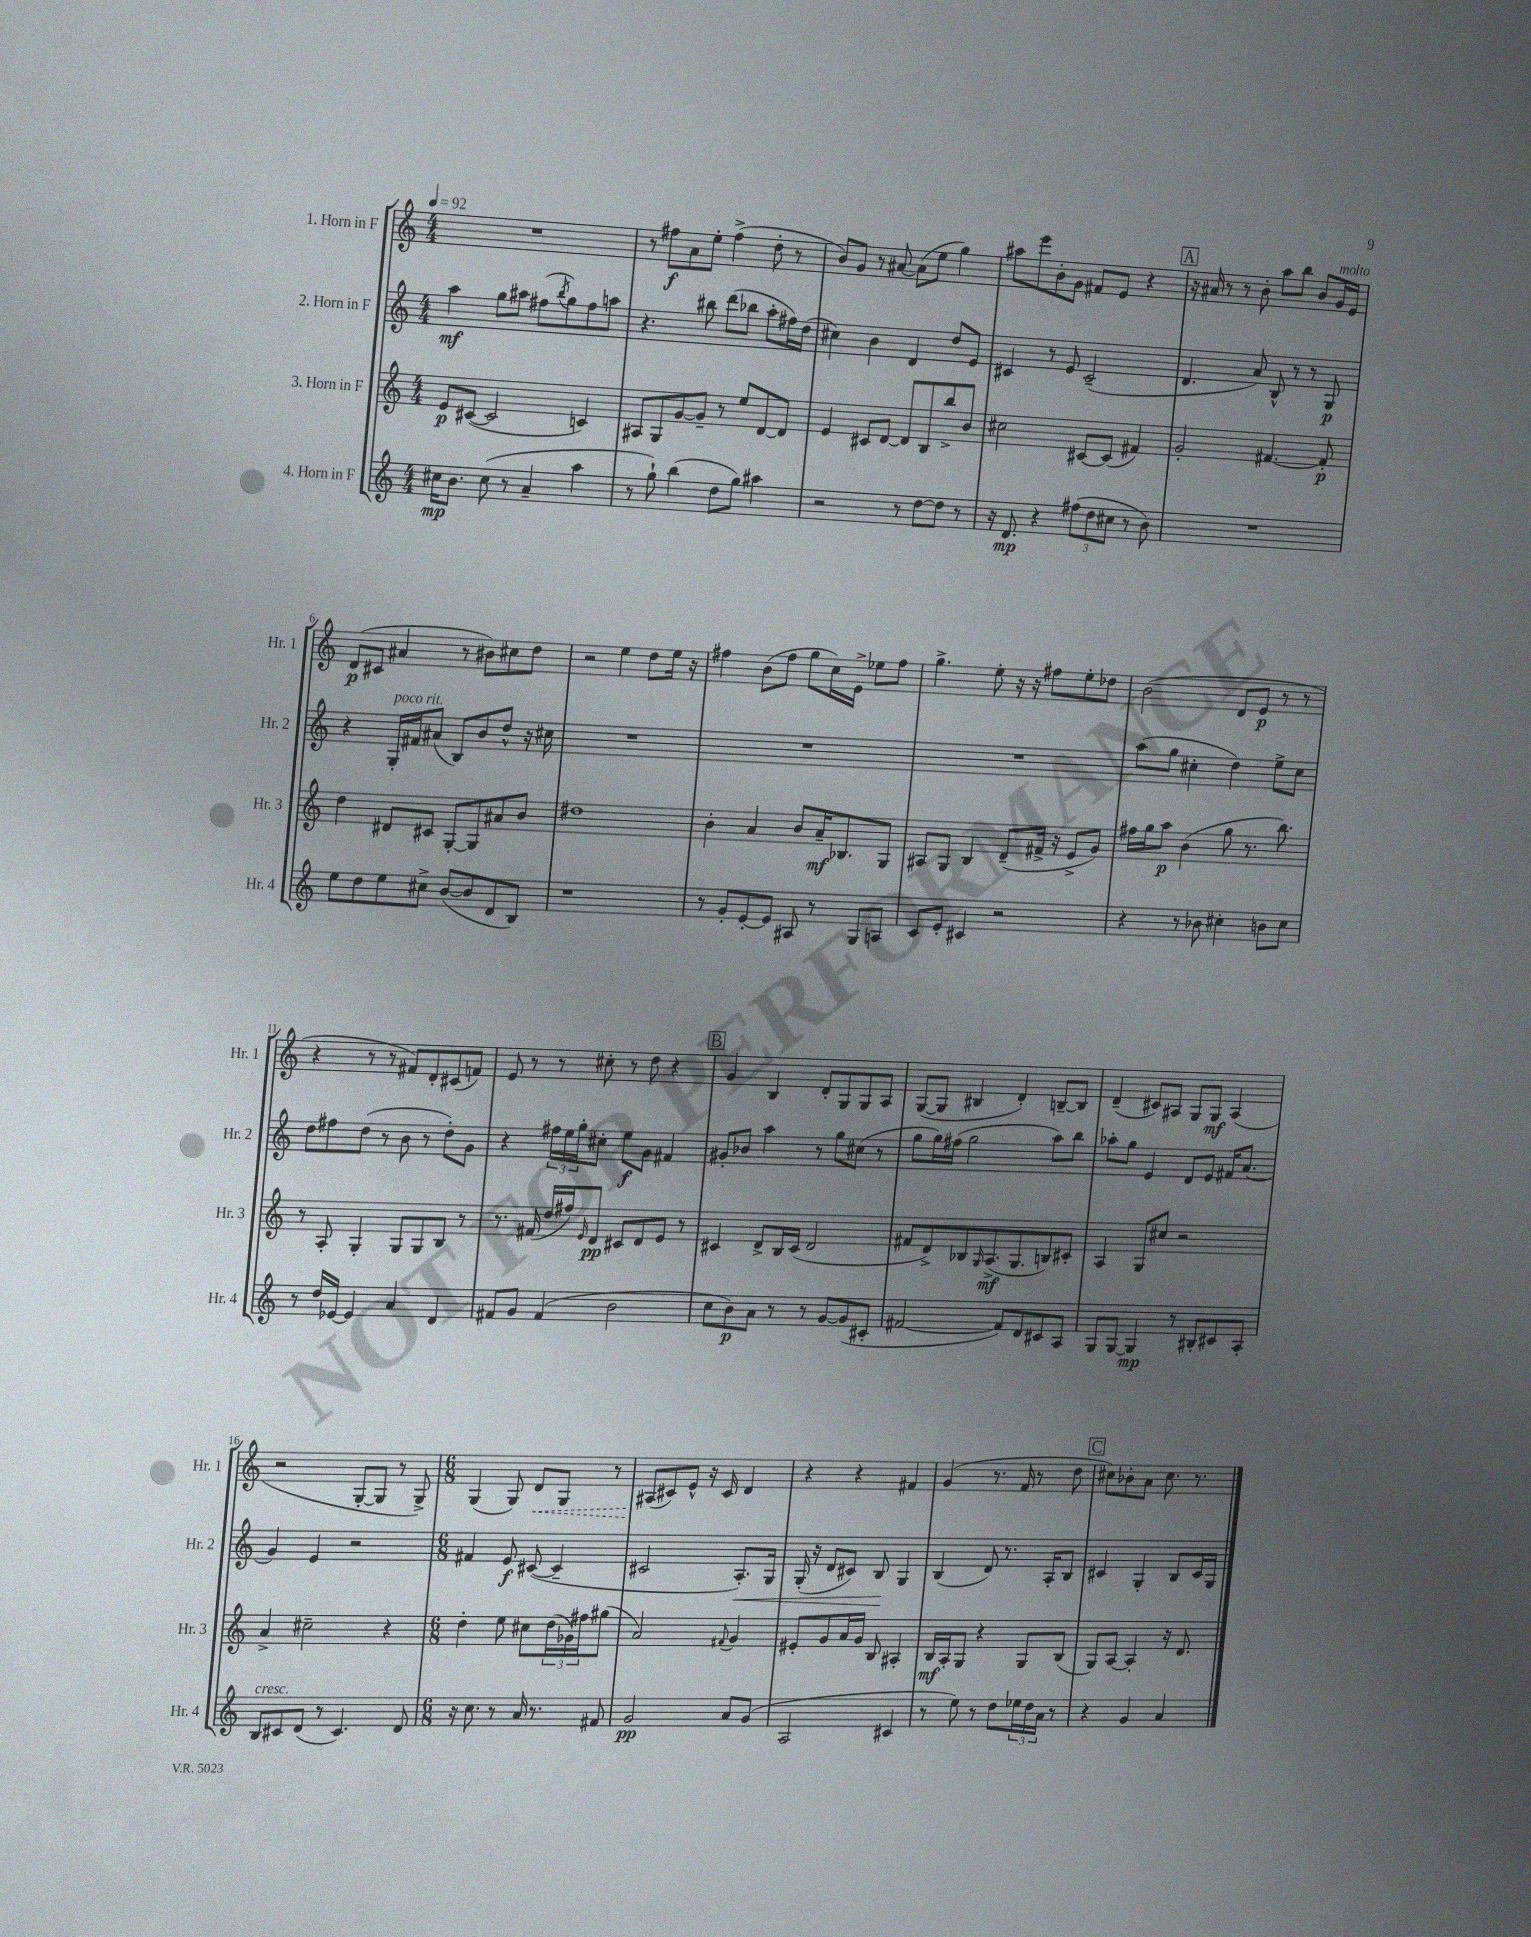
<<
\new StaffGroup <<
\new Staff = "s0" \with { instrumentName = "1. Horn in F" shortInstrumentName = "Hr. 1" } {
    \clef treble \key c \major \numericTimeSignature \time 4/4 \tempo 4 = 92
    R1 |
    r8 fis''8\f a'8 e''8-. fis''4->( d''8-. r8 |
    b'8) g'8 r8 ais'8~ ais'8( e''8 g''4) |
    ais''8 e'''8 b'8-. g'8 fis'8 e'8 r4 |
    \mark \markup { \box "A" } r16 ais'16 r8 r8 b'8-. a''8 b''8 b'8 g'16^\markup { \italic "molto" } e'16 |
    d'8\p( cis'8 ais'4 r8 bis'8) cis''8 d''8 |
    r2 e''4 d''8 e''16 r16 |
    fis''4 b'8( fis''8 g''8 c''16) e'16-> ees''8 fis''8 |
    g''4.-> e''8-. r16 r16 fis''8 e''8-. des''8 |
    b'2( d'8 e'8\p r8 r8 |
    r4 r8 r8 fis'8) d'8-. cis'8( f'8) |
    e'8 r8 r8 cis''8-. r8 d''8 r4 |
    \mark \markup { \box "B" } g'4 b4 d'8-. g8 g8 a8 |
    g8~( g8 bis4 d'4-.) b8~-- b8 |
    d'4--( cis'8) ais8 g8 g8\mf ais4( |
    r2 g8~-. g8 r8 g8->) |
    \numericTimeSignature \time 6/8 g4( g8) \once \override Hairpin.style = #'dashed-line d'8\< g8 r8 |
    ais8\!( cis'8) e'8-^ r16 cis'16 d'4 |
    r4 r4 fis'4 |
    g'4( r8. f'16 r8 d''8 |
    \mark \markup { \box "C" } cis''8) bes'8-. a'8 cis''8. r8. \bar "|." |
}
\new Staff = "s1" \with { instrumentName = "2. Horn in F" shortInstrumentName = "Hr. 2" } {
    \clef treble \key c \major \numericTimeSignature \time 4/4
    a''4\mf g''8 ais''8 fis''8( \acciaccatura { b''8 } g''8) fis''8 a''8 |
    r4. bis''8 d'''8( bes''8 a''8-. fis''16) d''16( |
    cis''4) b'4 d'4 d''8 e'8 |
    cis'4 r8 e'8 cis'2--( |
    \mark \markup { \box "A" } d'4. a'8) b8-^ r8 r8 g8\p |
    r4 g16-.^\markup { \italic "poco rit." } fis'16 ais'8( b8) b'8 d''8-^ r16 cis''16 |
    R1 |
    R1 |
    R1 |
    a''8( g''8 cis''4-. d''4) e''8-> cis''8 |
    d''8 fis''8 d''8( r8 b'8 r8 d''8-.) g'8 |
    r4 \tuplet 3/2 { fis''16 e''16 g''16-. } cis''8-. e''8\f g'8 fis'4 |
    \mark \markup { \box "B" } gis'8-. bes'8 a''4 r8 g''8 cis''8( r8 |
    g''8 g''16) fis''16( g''2 a''8) b''8 |
    aes''8-. g''8 e'4 d'8 e'8 fis'16 a'8.( |
    g'4) e'4 r2 |
    \numericTimeSignature \time 6/8 fis'4 e'8\f cis'8~( cis'4-- |
    cis'2 a8.-.\<) g16 |
    g16-.( r16 d'8 cis'8) b8\! g4 |
    b4( d'8) r8. a16-. b8 |
    \mark \markup { \box "C" } cis'4 g4-. b8 cis'16 g16 \bar "|." |
}
\new Staff = "s2" \with { instrumentName = "3. Horn in F" shortInstrumentName = "Hr. 3" } {
    \clef treble \key c \major \numericTimeSignature \time 4/4
    e'8\p cis'8~( cis'2 c'4) |
    ais8 g8 g'8~ g'8-- r8 e''8 d'8~ d'8 |
    e'4 cis'8 d'8~ d'8 b8 b''8-> b'8 |
    cis''2 cis'8~ cis'8( fis'4) |
    \mark \markup { \box "A" } g'2-. fis'4.~ fis'8-.\p |
    d''4 dis'8 cis'8 g8~-. g8 ais'8 b'8 |
    dis''1 |
    b'4-. a'4 b'8 a'16--\mf bes8. g8 |
    ais8 g8 b4 d'8--( fis'16-> r16 e'8-> g'8) |
    fis''16 g''16 a''8\p b'4( g''8 r8. b''8.) |
    r8 a8-. g4-. g8 g8 b8 r8 |
    r8. fis'16( d''16 fis''16) \grace { e'16 } d'8\pp cis'8 d'8 e'8 r8 |
    \mark \markup { \box "B" } cis'4 d'8-> b16 cis'16( d'2 |
    fis'8 d'8->) bes8 \grace { g16 } a8.->\mf( g8. b8) cis'8-. |
    a4 g8 cis''8 r2 |
    a'4-> cis''2-- r4 |
    \numericTimeSignature \time 6/8 d''4-. e''8 cis''8 \tuplet 3/2 { d''16( ges'16) fis''16 } gis''8( |
    a'2) \appoggiatura { fis'8 } g'4 |
    eis'8-. g'8 a'16 g'16 b8 ais4-. |
    b16\mf a16-. g8 r4 g8 b8( |
    \mark \markup { \box "C" } g8) a8~ a4-. r16 d'8. \bar "|." |
}
\new Staff = "s3" \with { instrumentName = "4. Horn in F" shortInstrumentName = "Hr. 4" } {
    \clef treble \key c \major \numericTimeSignature \time 4/4
    cis''16\mp b'8. cis''8( r8 a'4-- a''4 |
    r8 g''8-!) b''4( d''8 g''8) ais''4 |
    r2 r8 d''8~ d''8 r8 |
    r16 d'8.\mp r4 \tuplet 3/2 { fis''8( d''8 cis''8 } r8 b'8) |
    \mark \markup { \box "A" } R1 |
    e''8 d''8 e''8 cis''8-> b'8~( b'8 d'8 b8) |
    r1 |
    r8 g'8-. e'8~-. e'8 ais8 r8 g8 a8 |
    c'8 e'8-. cis'4 r2 |
    r4 r8 bes'8 cis''4-. b'8 cis''8 |
    r8 d''16 ees'16~ ees'4 a'4 d'4 |
    fis'8 g'8 fis'4( b'2 |
    \mark \markup { \box "B" } c''8 b'8\p) a'8 r8 r8 g'8~ g'8( cis'8-. |
    fis'2~ fis'8) d'8 cis'8 a8 |
    g8 g8~ g4\mp r8 bis8-. cis'8 a8-. |
    b8^\markup { \italic "cresc." } cis'8 d'8( r8 cis'4.) d'8 |
    \numericTimeSignature \time 6/8 r16 c''8. r8 a'16 r8. fis'8 |
    g'2\pp a'8 g'8( |
    a2 cis'4 |
    r8 e''8) r8 d''8 \tuplet 3/2 { ees''16 d''16 a'16 } r8 |
    \mark \markup { \box "C" } r4 g'4 a'4 \bar "|." |
}
>>
>>
